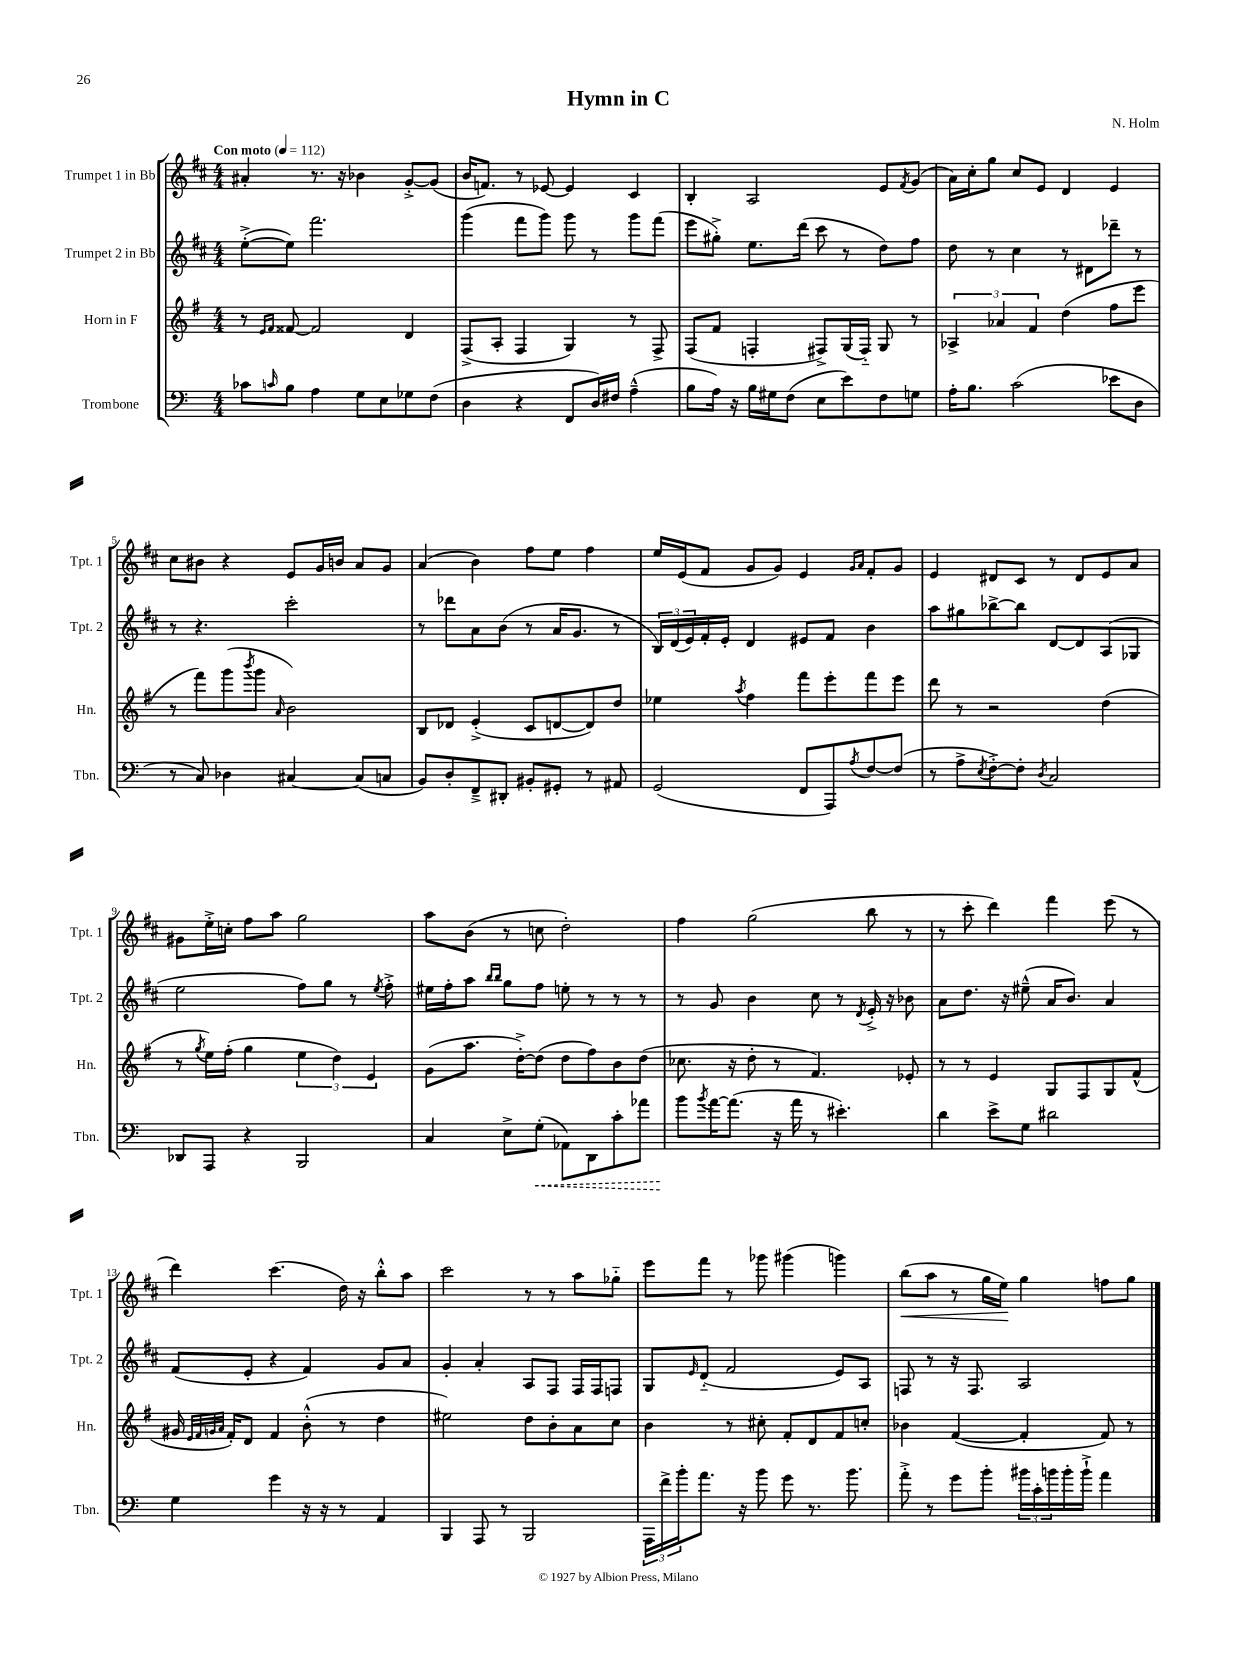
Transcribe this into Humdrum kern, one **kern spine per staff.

**kern	**kern	**kern	**kern
*staff4	*staff3	*staff2	*staff1
*clefF4	*clefG2	*clefG2	*clefG2
*k[]	*k[f#]	*k[f#c#]	*k[f#c#]
*M4/4	*M4/4	*M4/4	*M4/4
*MM112	*MM112	*MM112	*MM112
8c-\L	8r	([8ee'^\L	4a#'/
.	16qqe/LL	.	.
16qqc/	16qqf#/JJ	.	.
8B\J	[8f##/	8ee\]J)	.
4A\	2f##/]	2.fff#\	8.r
.	.	.	16r
8G\L	.	.	4b-\
8E\	.	.	.
8G-\	4d/	.	[8g'^/L
(8F\J	.	.	(8g/]J
=	=	=	=
4D\	(8F#^/L	(4ggg\	16b/LK
.	.	.	8.f/J)
.	8A'/J	.	.
4r	4F#/	8fff#\L	8r
.	.	8ggg\J)	[8e-/
8FF/L	4G/)	8ggg\	4e-/]
16D/L)	.	8r	.
16F#/JJ	.	.	.
(4A~^^\	8r	8ggg\L	4c#/
.	8F#^/	(8fff#\J	.
=	=	=	=
8B\L	(8F#/L	8eee\L	4B'/
16A\Jk)	8f#/J	8gg#'^\J)	.
16r	.	.	.
16B\LL	4F'/	8.ee\L	2A/
16G#\J	.	.	.
(8F\J	.	.	.
.	.	(16ddd\Jk	.
8E\L	8F#^/L)	8ccc#\	.
8e\)	(16G/L	8r	.
.	16F#'~/JJ)	.	.
8F\	8G/	8dd\L)	8e/L
.	.	.	8qf#/
8G\J	8r	8ff#\J	(8g/J
=	=	=	=
16A'\LK	6A-^/	8dd\	16a\LL)
8.B\J	.	.	16cc#'\J
.	.	8r	8gg\J
.	6a-/	.	.
(2c\	.	4cc#\	8cc#/L
.	6f#/	.	.
.	.	.	8e/J
.	(4dd\	8r	4d/
.	.	8d#\L	.
8e-\L	8ff#\L	8ddd-~\J	4e/
8D\J	8eee\J	8r	.
=	=	=	=
8r	8r	8r	8cc#\L
8C/)	8fff#\L)	4.r	8b#\J
4D-\	(8ggg\	.	4r
.	8qbbb/	.	.
.	8ggg\J	.	.
.	16qqa/	.	.
[4C#/	2b\)	2ccc#'\	8e/L
.	.	.	16g/L
.	.	.	16b/JJ
(8C#/]L	.	.	8a/L
8C/J	.	.	8g/J
=	=	=	=
8BB/L)	8B/L	8r	(4a/
8D'/	8d-/J	8ddd-\L	.
8FF~^/	(4e'^/	8a\	4b\)
8DD#'/J	.	(8b\J	.
8BB#'/L	8c/L	8r	8ff#\L
8GG#'/J	[8d/	16a/LK	8ee\J
.	.	8.g/J	.
8r	8d/])	.	4ff#\
8AA#/	8dd/J	8r	.
=	=	=	=
(2GG/	4ee-\	24B/LL)	16ee/LL
.	.	(24d/	.
.	.	.	(16e/J
.	.	24e/)	.
.	.	16f#'/	8f#/J
.	.	16e'/JJ	.
.	8qaa/	.	.
.	4ff#\	4d/	8g/L
.	.	.	8g/J)
8FF/L	8fff#\L	8e#/L	4e/
8AAA/)	8eee'\	8f#/J	.
.	.	.	16qqg/LL
8qA/	.	.	16qqa/JJ
[8F/	8fff#\	4b\	8f#'/L
(8F/]J	8eee\J	.	8g/J
=	=	=	=
8r	8ddd\	8aa\L	4e/
8A^\L	8r	8gg#\	.
8qE/	.	.	.
[8F'^\)	2r	[8bb-^\	8d#/L
8F'\]J	.	8bb-\]J	8c#/J
8qD/	.	.	.
2C/	.	[8d/L	8r
.	.	8d/]	8d#/L
.	(4dd\	(8A/	8e/
.	.	8G-/J	8a/J
=	=	=	=
8DD-/L	8r	2ee\	8g#\L
.	8qgg/	.	.
8AAA/J	16ee\LL)	.	16ee'^\L
.	(16ff#'\JJ	.	16cc'\JJ
4r	4gg\	.	8ff#\L
.	.	.	8aa\J
2BBB/	6ee\	8ff#\L)	2gg\
.	.	8gg\J	.
.	6dd\)	.	.
.	.	8r	.
.	6e/	.	.
.	.	8qee/	.
.	.	8ff#'^\	.
=	=	=	=
4C/	(8g\L	16ee#\LL	8aa\L
.	.	16ff#'\J	.
.	8.aa\J	8aa\J	(8b\J
.	.	16qqbb/LL	.
.	.	16qqbb/JJ	.
8E^\L	.	8gg\L	8r
.	[16dd'^\LK)	.	.
(8G'\J	(8dd\]J	8ff#\J	8cc\
8AA-\L)	8dd\L	8ee'\	2dd'\)
8DD\	8ff#\)	8r	.
8c'\	8b\	8r	.
8a-\J	(8dd\J	8r	.
=	=	=	=
8b\L	8.cc-\	8r	4ff#\
8qb/	.	.	.
[16a\K	.	8g/	.
(8.a\]J	16r	.	.
.	8dd'\	4b\	(2gg\
16r	8r	.	.
16a\	.	.	.
8r	4.f#/)	8cc#\	.
4.e#'\)	.	8r	.
.	.	8qd/	.
.	.	16e'^/	8bb\
.	.	16r	.
.	8e-'/	8b-\	8r
=	=	=	=
4d\	8r	8a\L	8r
.	8r	8.dd\J	8ccc#'\
8e^\L	4e/	.	4ddd\)
.	.	16r	.
8G\J	.	(8ee#~^^\	.
2d#\	8G/L	16a/LK	4fff#\
.	.	8.b/J)	.
.	8F#/	.	.
.	8G/	4a/	(8eee\
.	(8f#^^/J	.	8r
=	=	=	=
4G\	16g#/	(8f#/L	4ddd\)
.	32qqe/LLL	.	.
.	32qqf#/	.	.
.	32qqg/	.	.
.	32qqa/JJJ	.	.
.	16f#'/LK)	.	.
.	8d/J	8e'/J	.
4g\	4f#/	4r	(4.ccc#\
16r	(8b'^^\	4f#/)	.
16r	.	.	.
8r	8r	.	16dd\)
.	.	.	16r
4AA/	4dd\	8g/L	8bb'^^\L
.	.	8a/J	8aa\J
=	=	=	=
4BBB/	2ee#\)	4g'/	2ccc#\
8AAA/	.	4a'/	.
8r	.	.	.
2BBB/	8dd\L	8A/L	8r
.	8b'\	8F#/J	8r
.	8a\	16F#/LL	8aa\L
.	.	16F#/J	.
.	8cc\J	8F/J	8gg-'~\J
=	=	=	=
24AAA\LL	4b\	8G/L	8eee\L
24f^\	.	.	.
24b'\J	.	.	.
.	.	16qqe/	.
8.a\J	.	(8d'~/J	8fff#\J
.	8r	2f#/	8r
16r	.	.	.
8b\	8cc#'\	.	8ggg-\
8g\	8f#'/L	.	(4ggg#\
8.r	8d/	.	.
.	8f#/	8e/L)	4ggg\)
8.b\	.	.	.
.	8cc'/J	8A/J	.
=	=	=	=
8a'^\	4b-\	8F/	(8bb\L
8r	.	8r	8aa\J
8g\L	([4f#/	16r	8r
.	.	8.F/	.
8b'\J	.	.	16gg\LL
.	.	.	16ee\JJ)
24b#\LL	4f#'/]	2A/	4gg\
24c'\	.	.	.
24b\	.	.	.
16b'\	.	.	.
16b`^\JJ	.	.	.
4a\	8f#/)	.	8ff\L
.	8r	.	8gg\J
==	==	==	==
*-	*-	*-	*-
